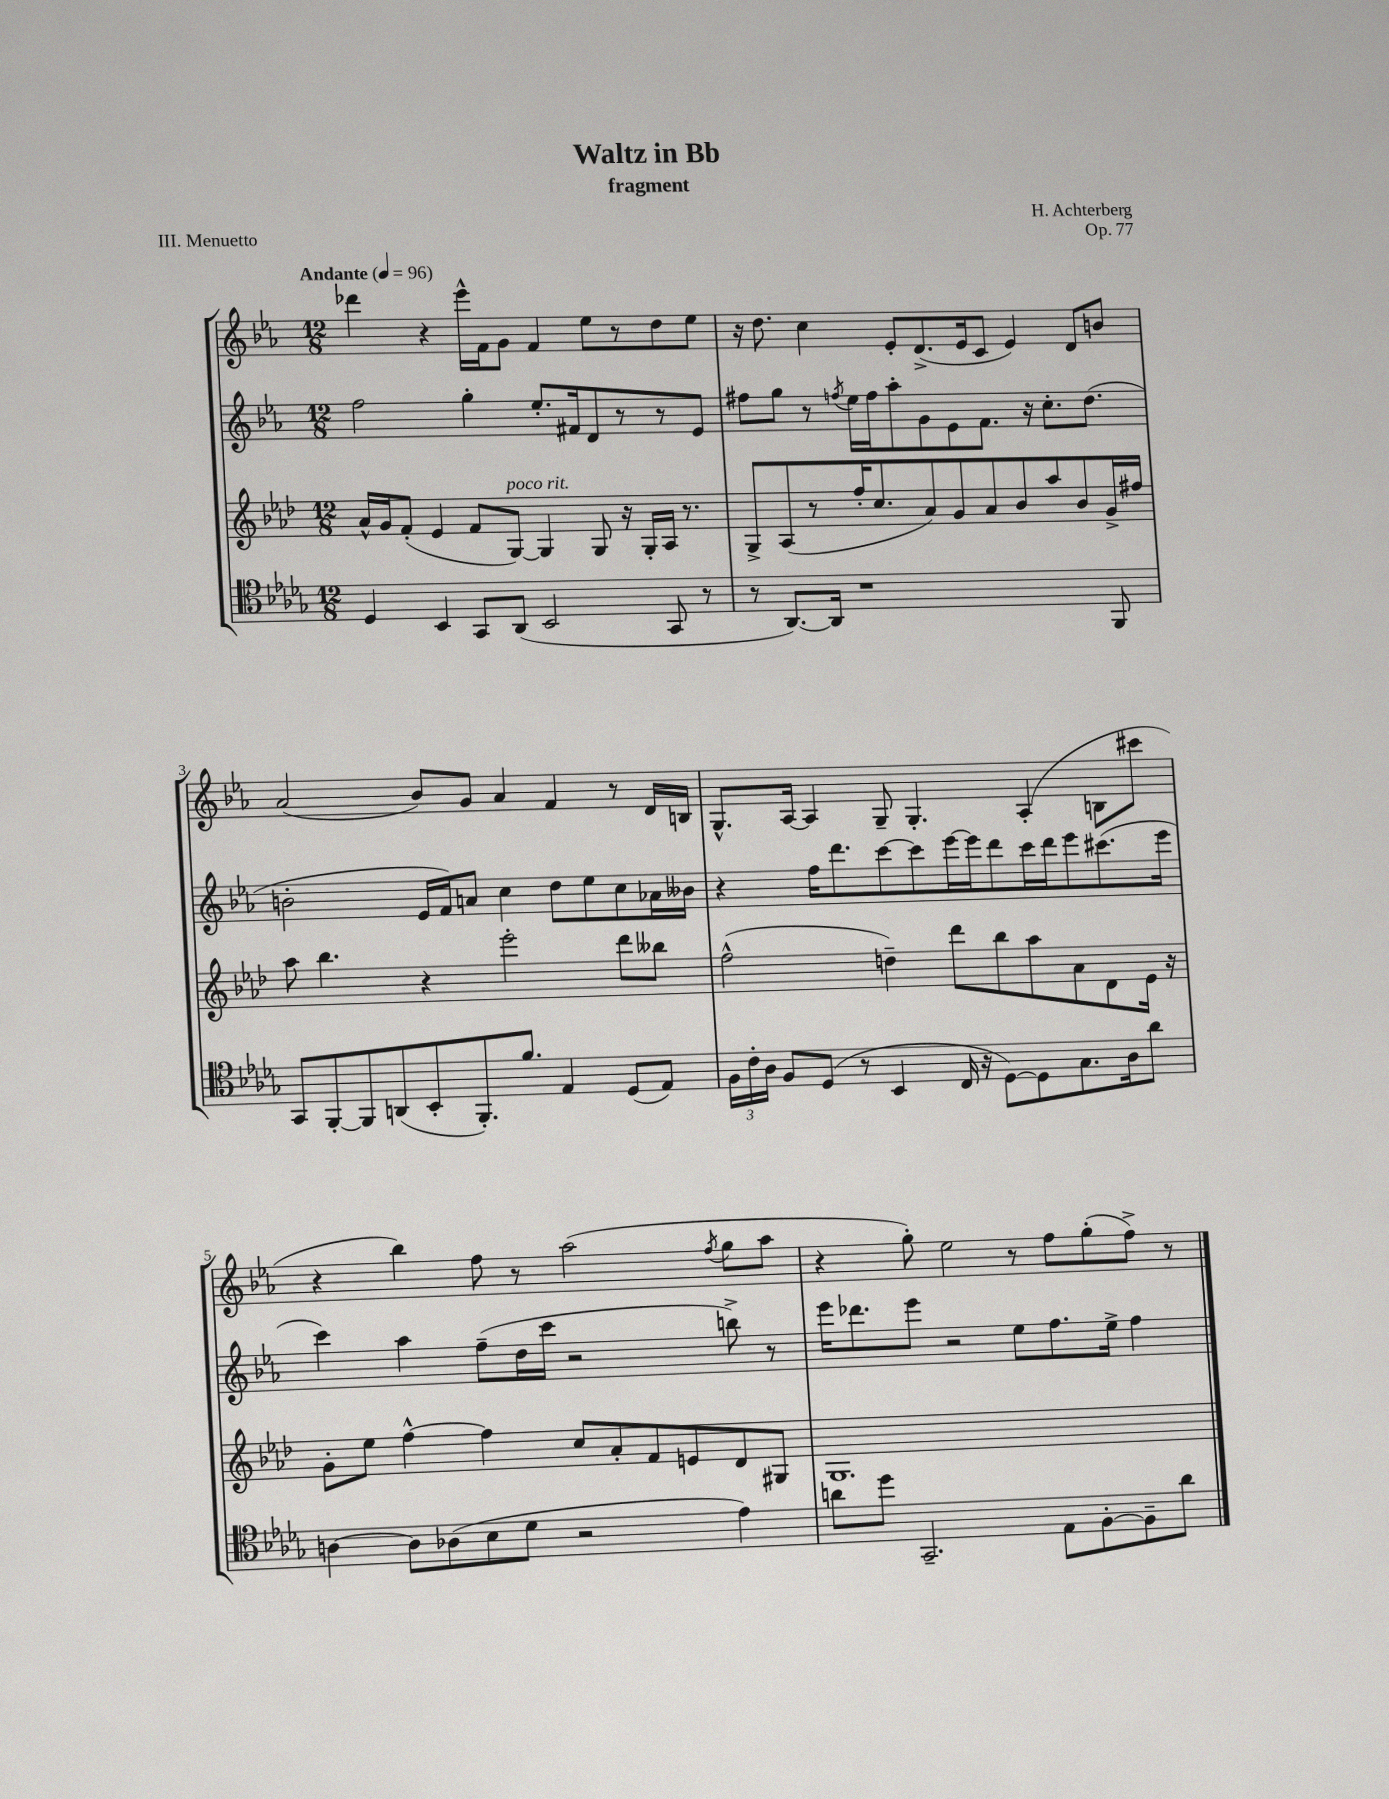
\header { title = "Waltz in Bb" composer = "H. Achterberg" subtitle = "fragment" opus = "Op. 77" piece = "III. Menuetto" }
<<
\new StaffGroup <<
\new Staff = "s0" {
    \clef treble \key ees \major \numericTimeSignature \time 12/8 \tempo "Andante" 4 = 96
    \autoBeamOff des'''4 r4 ees'''16[-^ f'16 g'8] f'4 ees''8[ r8 d''8 ees''8] |
    r16 d''8. c''4 ees'8[-. d'8.->( ees'16 c'8] ees'4) d'8[ b'8] |
    aes'2( bes'8[) g'8] aes'4 f'4 r8 d'16[ b16] |
    g8.[-^ aes16]~ aes4 g8-- g4.-. aes4-.( b8[ cis'''8] |
    r4 bes''4) f''8 r8 aes''2( \acciaccatura { f''8 } g''8[ aes''8] |
    r4 g''8-.) ees''2 r8 f''8[ g''8-.( f''8]->) r8 \bar "|." |
}
\new Staff = "s1" {
    \clef treble \key ees \major \numericTimeSignature \time 12/8
    \autoBeamOff f''2 g''4-. ees''8.[-. fis'16 d'8 r8 r8 ees'8] |
    fis''8[ g''8] r8 \acciaccatura { f''8 } ees''16[ f''16 aes''8-. g'8 ees'8 f'8.] r16 c''8.[-. d''8.]( |
    b'2-. ees'16[ f'16) a'8] c''4 d''8[ ees''8 c''8 aes'16 beses'16] |
    r4 f''16[ d'''8. c'''8~ c'''8 ees'''16~ ees'''16 d'''8 c'''16 d'''16 ees'''8 cis'''8.( ees'''16] |
    c'''4) aes''4 f''8[--( d''16 c'''16] r2 b''8->) r8 |
    ees'''16[ des'''8. ees'''8] r2 ees''8[ f''8. ees''16]-> f''4 \bar "|." |
}
\new Staff = "s2" {
    \clef treble \key aes \major \numericTimeSignature \time 12/8
    \autoBeamOff aes'16[-^ g'16 f'8]-.( ees'4 f'8[ g8]~^\markup { \italic "poco rit." }) g4 g8 r16 g16[-. aes16] r8. |
    g8[-> aes8( r8 f''16-. c''8. aes'8) g'8 aes'8 bes'8 aes''8 bes'8 g'16-> fis''16] |
    aes''8 bes''4. r4 ees'''2-. des'''8[ beses''8] |
    f''2-^( d''4--) des'''8[ bes''8 aes''8 aes'8 des'8 ees'16] r16 |
    g'8[-. ees''8] f''4~-^ f''4 c''8[ aes'8-. f'8 e'8 des'8 gis8] |
    g1. \bar "|." |
}
\new Staff = "s3" {
    \clef tenor \key des \major \numericTimeSignature \time 12/8
    \autoBeamOff des4 bes,4 ges,8[ aes,8]( bes,2 ges,8 r8 |
    r8 aes,8.[~) aes,16] r1 f,8 |
    ges,8[ f,8~-. f,8 a,8( bes,8-. f,8.-.) f'8.] ees4 des8[( ees8]) |
    \tuplet 3/2 { f16[ c'16-. aes16] } f8[ des8]( r8 bes,4 c16 r16 des8[~) des8 ges8. aes16 aes'8] |
    a4~ a8[ aes8( bes8 des'8] r2 ees'4) |
    a'8[ des''8] ges,2.-- ees8[ f8~-. f8-- a'8] \bar "|." |
}
>>
>>
